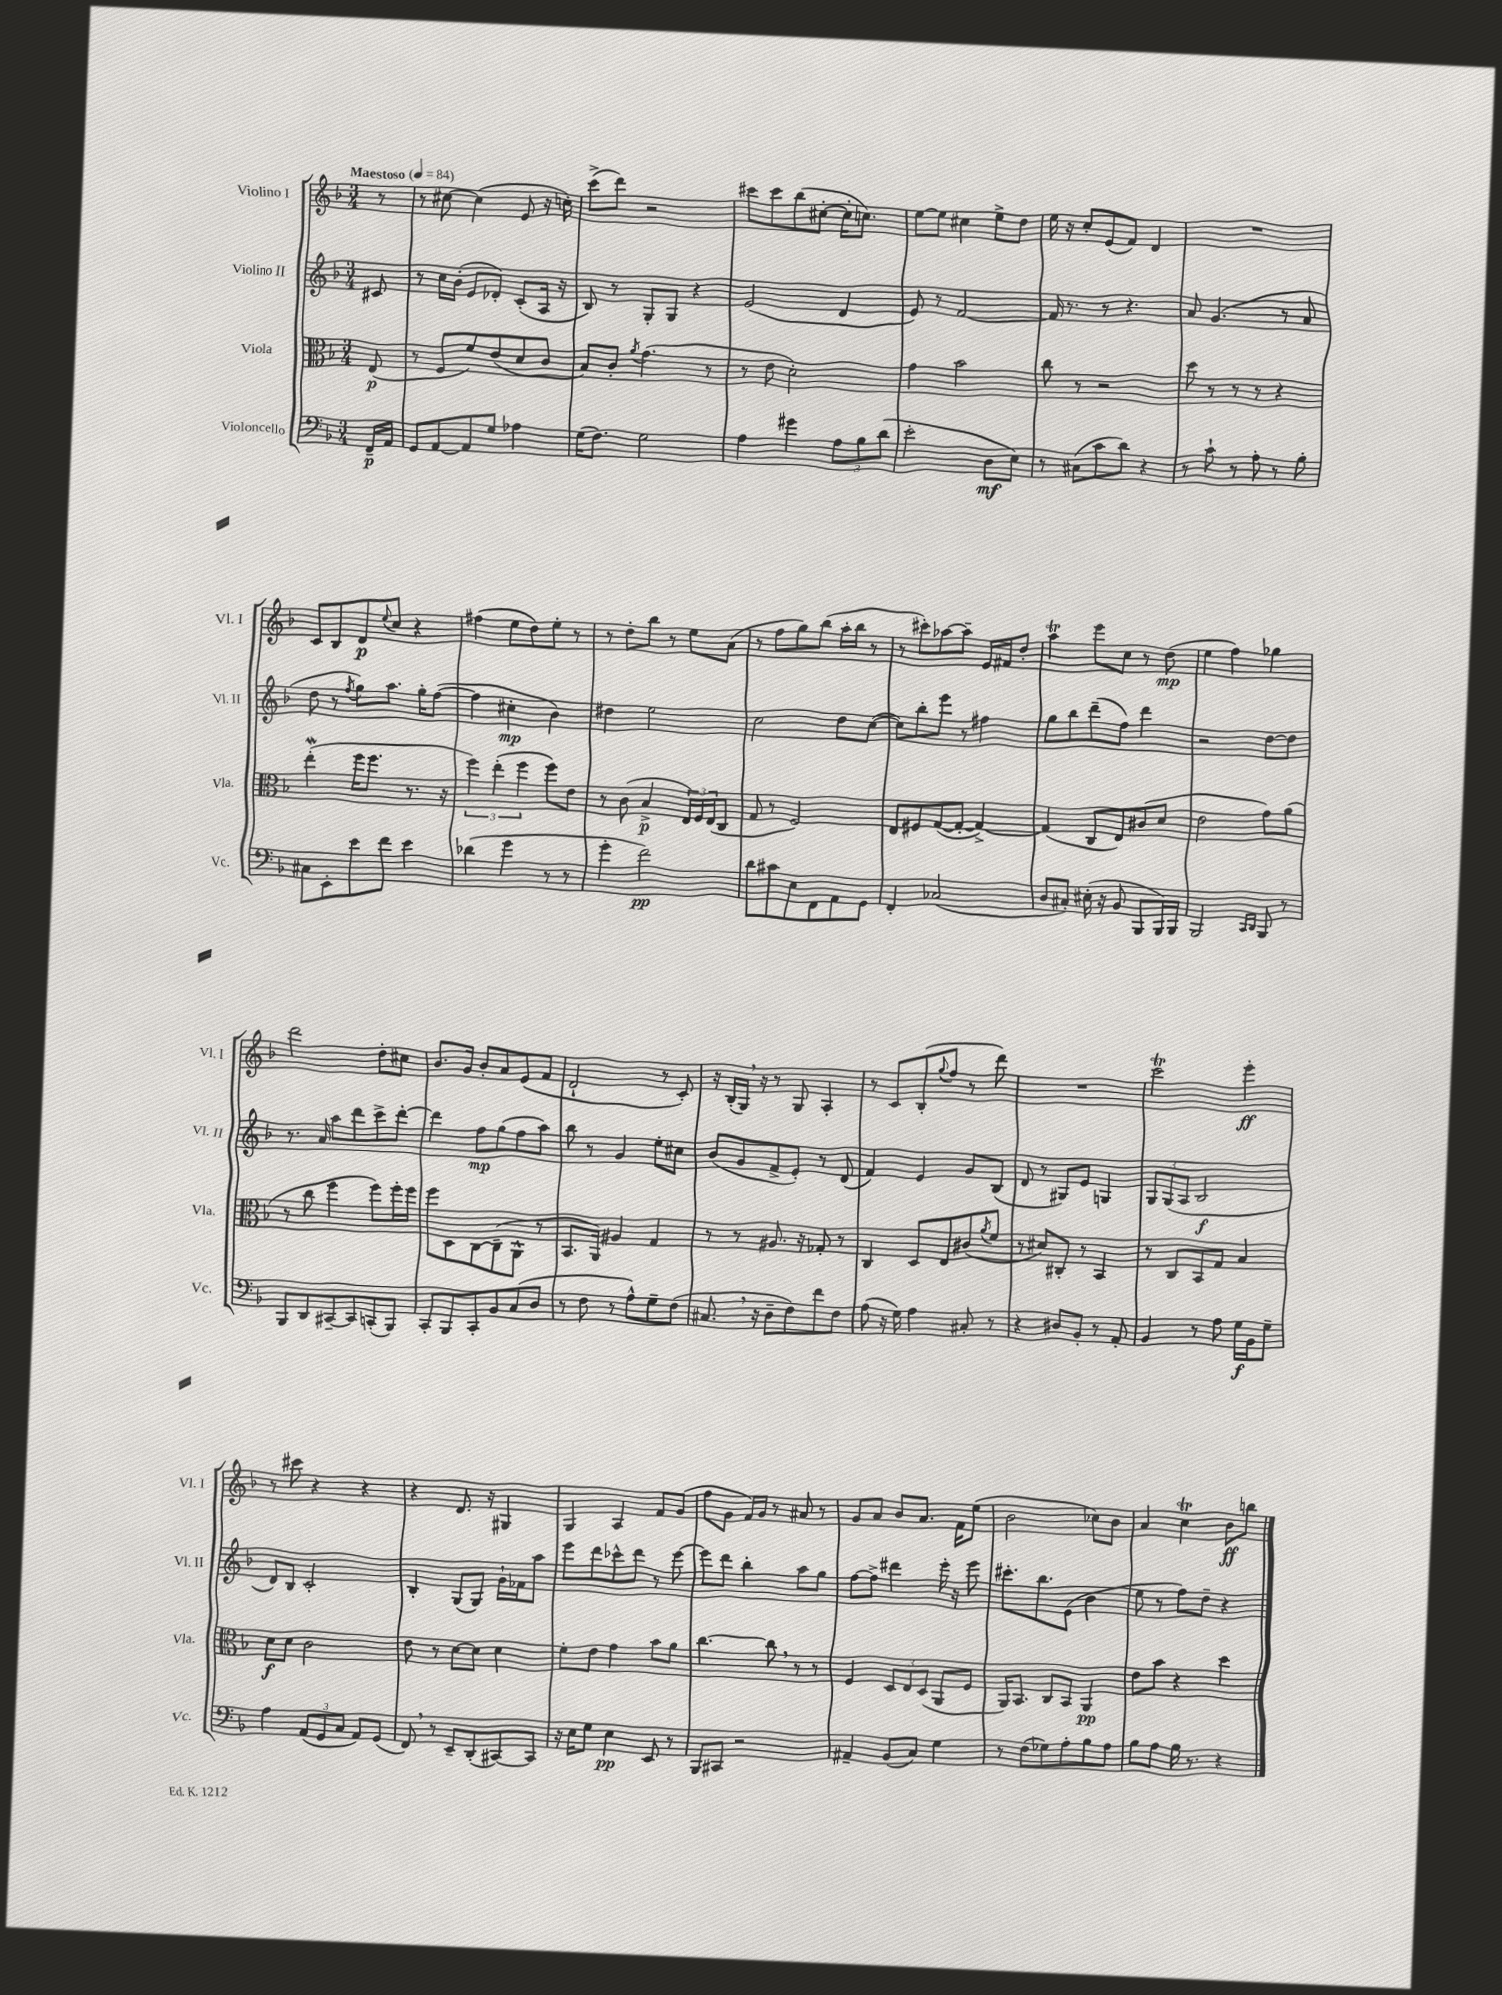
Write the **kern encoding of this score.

**kern	**dynam	**kern	**dynam	**kern	**dynam	**kern	**dynam
*part4	*part4	*part3	*part3	*part2	*part2	*part1	*part1
*staff4	*staff4	*staff3	*staff3	*staff2	*staff2	*staff1	*staff1
*I"Violoncello	*	*I"Viola	*	*I"Violino II	*	*I"Violino I	*
*I'Vc.	*	*I'Vla.	*	*I'Vl. II	*	*I'Vl. I	*
*clefF4	*	*clefC3	*	*clefG2	*	*clefG2	*
*k[b-]	*	*k[b-]	*	*k[b-]	*	*k[b-]	*
*M3/4	*	*M3/4	*	*M3/4	*	*M3/4	*
*MM84	*	*MM84	*	*MM84	*	*MM84	*
=	=	=	=	=	=	=	=
!	!	!	!	!	!	!LO:TX:a:B:t=Maestoso	!
16FF~/LL	p	(8E/	p	8c#X/	.	8r	.
16AA/JJ	.	.	.	.	.	.	.
=1	=1	=1	=1	=1	=1	=1	=1
8GG/L	.	8r	.	8r	.	8r	.
[8AA/	.	8F/L	.	16cc\LL	.	[8cc#X\	.
.	.	.	.	(16b-'\JJ	.	.	.
8AA/]	.	8f/)	.	8e/L	.	(4cc#\]	.
8G/J	.	(8e/	.	8d-X'/J)	.	.	.
4A-X\	.	8d/	.	(8c'/L	.	8e/	.
.	.	8c/J	.	16A/Jk	.	16r	.
.	.	.	.	16r	.	16ccn'\)	.
=2	=2	=2	=2	=2	=2	=2	=2
(16G\KL	.	8B-/L)	.	8B-/)	.	(8ccc^\L	.
8.F\J)	.	.	.	.	.	.	.
.	.	8c'/J	.	8r	.	8ddd\J)	.
.	.	8qa/	.	.	.	.	.
2G\	.	(4.g\	.	8G'/L	.	2r	.
.	.	.	.	8G/J	.	.	.
.	.	.	.	4r	.	.	.
.	.	8r	.	.	.	.	.
=3	=3	=3	=3	=3	=3	=3	=3
4A\	.	8r	.	(2e/	.	8ccc#X\L	.
.	.	8e\	.	.	.	8ccc#\	.
4g#X\	.	2d'\)	.	.	.	(8bb-\	.
.	.	.	.	.	.	[8cc#X'\J	.
12A\L	.	.	.	4d/	.	16cc#'\KL]	.
.	.	.	.	.	.	8.ccn\J)	.
12B-\	.	.	.	.	.	.	.
(12d\J	.	.	.	.	.	.	.
=4	=4	=4	=4	=4	=4	=4	=4
2e'\	.	4g\	.	8e/)	.	[8ee\L	.
.	.	.	.	8r	.	8ee\J]	.
.	.	2b-\	.	[2f/	.	4cc#X\	.
8D\L	mf	.	.	.	.	8ee^\L	.
8E\J)	.	.	.	.	.	8dd\J	.
=5	=5	=5	=5	=5	=5	=5	=5
8r	.	8cc\	.	16f/]	.	16ee\	.
.	.	.	.	8.r	.	16r	.
(8C#X\L	.	8r	.	.	.	8cc'/L	.
8c\	.	2r	.	8r	.	(8e/	.
8d\J)	.	.	.	4.r	.	8f/J)	.
4r	.	.	.	.	.	4d/	.
=6	=6	=6	=6	=6	=6	=6	=6
8r	.	8dd\	.	8a/	.	2.r	.
8c`\	.	8r	.	(4.g/	.	.	.
8r	.	8r	.	.	.	.	.
8A'\	.	8r	.	.	.	.	.
8r	.	4r	.	8r	.	.	.
8B-'\	.	.	.	8a/	.	.	.
!!LO:LB:g=z
=7	=7	=7	=7	=7	=7	=7	=7
8C#X\L	.	(4eeW'\	.	8dd\	.	8c/L	.
8EE'\	.	.	.	8r	.	8B-/	.
.	.	.	.	8qff/	.	.	.
8e\	.	16ff\KL	.	8gg\L)	.	8d/	p
.	.	8.ff\J	.	.	.	.	.
.	.	.	.	.	.	8qqee/	.
8f\J	.	.	.	8.aa\J	.	8cc/J	.
4e\	.	8.r	.	.	.	4r	.
.	.	.	.	16gg'\KL	.	.	.
.	.	.	.	([8ff\J	.	.	.
.	.	16r	.	.	.	.	.
=8	=8	=8	=8	=8	=8	=8	=8
(4d-X\	.	6ff\)	.	4ff\]	.	(4ff#X\	.
.	.	(6ee'\	.	.	.	.	.
4g\	.	.	.	4cc#X'\	mp	8ee\L	.
.	.	6ff\	.	.	.	.	.
.	.	.	.	.	.	8dd\)	.
8r	.	8ff\L)	.	4b-\)	.	8ee'\J	.
8r	.	8e\J	.	.	.	8r	.
=9	=9	=9	=9	=9	=9	=9	=9
4g'\	.	8r	.	4dd#X\	.	8r	.
.	.	(8c\	.	.	.	8dd'\L	.
2f\)	pp	4B-^/	p	2ee\	.	8bb-\J	.
.	.	.	.	.	.	8r	.
.	.	24E/LL)	.	.	.	8ee\L	.
.	.	24F/	.	.	.	.	.
.	.	(24E/J	.	.	.	.	.
.	.	8C/J	.	.	.	(8a\J	.
=10	=10	=10	=10	=10	=10	=10	=10
8d\L	.	8G/	.	2cc\	.	8r	.
8c#X\	.	8r	.	.	.	8ff\L	.
8E\	.	2F/)	.	.	.	8gg\)	.
8FF\	.	.	.	.	.	(8bb-\J	.
8AA\	.	.	.	8dd\L	.	16aa'\LL	.
.	.	.	.	.	.	16bb-\JJ	.
8GG\J	.	.	.	([8cc\J	.	8r	.
=11	=11	=11	=11	=11	=11	=11	=11
4FF'/	.	8E/L	.	8cc\L])	.	8r	.
.	.	8F#X/	.	8bb-'\	.	8ccc#X'\L)	.
(2C-X/	.	([8G/	.	8eee\J	.	[8aa-X\	.
.	.	8G'/J_	.	8r	.	8aa-~\J]	.
.	.	4G^/_)	.	4ff#X\	.	16e/LL	.
.	.	.	.	.	.	16f#X/J	.
.	.	.	.	.	.	8dd'/J	.
=12	=12	=12	=12	=12	=12	=12	=12
8D/L	.	(4G/]	.	8gg\L	.	4aat\	.
8C#X'/J)	.	.	.	8bb-\	.	.	.
(16E#X'\	.	8C/L	.	(8ddd~\	.	8eee\L	.
16r	.	.	.	.	.	.	.
8BB-/	.	8E/)	.	8ff\J)	.	8cc\J	.
8BBB-/L	.	(8c#X/	.	4ddd\	.	8r	.
16BBB-/L)	.	8d/J	.	.	.	(8dd\	mp
16BBB-/JJ	.	.	.	.	.	.	.
=13	=13	=13	=13	=13	=13	=13	=13
2BBB-/	.	2e\	.	2r	.	4ee\	.
.	.	.	.	.	.	4ff\)	.
16qqCC/LL	.	.	.	.	.	.	.
16qqDD/JJ	.	.	.	.	.	.	.
8BBB-/	.	8g\L)	.	[8dd\L	.	4gg-X\	.
8r	.	(8a\J	.	8dd\J]	.	.	.
!!LO:LB:g=z
=14	=14	=14	=14	=14	=14	=14	=14
8BBB-/L	.	8r	.	8.r	.	2ddd\	.
8DD/	.	8cc\	.	.	.	.	.
.	.	.	.	16a/	.	.	.
[8CC#X~/	.	4ff\	.	8aa\L	.	.	.
8CC#/]	.	.	.	8ddd\	.	.	.
(8CCn'/	.	8ff\L)	.	8ccc^\	.	8dd'\L	.
8BBB-/J)	.	16ff'\L	.	[8ddd'\J	.	8cc#X\J	.
.	.	16ff\JJ	.	.	.	.	.
=15	=15	=15	=15	=15	=15	=15	=15
8CC'/L	.	8ff\L	.	4ddd\]	.	8.b-/L	.
8BBB-/	.	8D\	.	.	.	.	.
.	.	.	.	.	.	16g/Jk	.
8CC'/	.	[8C\	.	8ff\L	mp	8b-'/L	.
8BB-/	.	(8C~\]	.	(8gg\	.	8a/	.
(8C/	.	8AA^^\J	.	8ff\	.	(8e/	.
8D/J	.	8r	.	8aa\J)	.	8f/J	.
=16	=16	=16	=16	=16	=16	=16	=16
8r	.	8.BB-/L	.	8bb-\	.	2d`/	.
8F\	.	.	.	8r	.	.	.
.	.	16AA/Jk)	.	.	.	.	.
8r	.	4A#X/	.	4g/	.	.	.
8A^^\L)	.	.	.	.	.	.	.
8G~\	.	4G/	.	8ee'\L	.	8r	.
(8F\J	.	.	.	8cc#X\J	.	8c'/)	.
=17	=17	=17	=17	=17	=17	=17	=17
8.C#X,/	.	8r	.	(8b-/L	.	16r	.
.	.	.	.	.	.	(16B-'/LL	.
.	.	8r	.	8g/	.	16G,/JJ)	.
16r	.	.	.	.	.	16r	.
8D~\L	.	8.A#X/	.	8f^/	.	8r	.
8F\)	.	.	.	8e'/J)	.	8G/	.
.	.	16r	.	.	.	.	.
8f\	.	8G-X'/	.	8r	.	4A'/	.
8F\J	.	8r	.	(8d/	.	.	.
=18	=18	=18	=18	=18	=18	=18	=18
(8A\	.	4C/	.	4f/)	.	8r	.
16r	.	.	.	.	.	8c/L	.
16G\)	.	.	.	.	.	.	.
4A\	.	8D/L	.	4e/	.	(8B-'/	.
.	.	.	.	.	.	8qqgg/	.
.	.	8E/	.	.	.	8ff/J	.
8C#X'/	.	(8c#X/	.	8g/L	.	8r	.
.	.	8qa/	.	.	.	.	.
8r	.	8f/J	.	(8B-/J	.	8ddd\)	.
=19	=19	=19	=19	=19	=19	=19	=19
4r	.	8r	.	8d/	.	2.r	.
.	.	8d#X/L)	.	8r	.	.	.
8D#X/L	.	8C#X'/J	.	8G#X/L)	.	.	.
8BB-'/J	.	8r	.	8e/J	.	.	.
8r	.	4BB-/	.	4Gn/	.	.	.
8AA'/	.	.	.	.	.	.	.
=20	=20	=20	=20	=20	=20	=20	=20
4BB-/	.	8r	.	12G/L	.	2cccT\	.
.	.	.	.	(12G/	.	.	.
.	.	8C/L	.	.	.	.	.
.	.	.	.	12A/J	.	.	.
8r	.	8BB-/	.	2B-/	f	.	.
8A\	.	8G/J	.	.	.	.	.
16G\LL	f	4B-/	.	.	.	4eee'\	ff
16BB-\J	.	.	.	.	.	.	.
8G~\J	.	.	.	.	.	.	.
!!LO:LB:g=z
=21	=21	=21	=21	=21	=21	=21	=21
4A\	.	8d\L	f	8d/L)	.	8r	.
.	.	8d\J	.	8B-/J	.	8ccc#X\	.
(12AA/L	.	2c\	.	2c'/	.	4r	.
12GG/	.	.	.	.	.	.	.
12C/J	.	.	.	.	.	.	.
8AA/L)	.	.	.	.	.	4r	.
(8GG/J	.	.	.	.	.	.	.
=22	=22	=22	=22	=22	=22	=22	=22
8FF,/)	.	8e\	.	4B-'/	.	4r	.
8r	.	8r	.	.	.	.	.
8EE~/L	.	[8d\L	.	(8G/L	.	8.d/	.
(8DD'/	.	8d\J]	.	8G/J)	.	.	.
.	.	.	.	.	.	16r	.
[8CC#X/)	.	4d\	.	16g`\LL	.	4G#X/	.
.	.	.	.	16f-X\J	.	.	.
8CC#/J]	.	.	.	8aa\J	.	.	.
=23	=23	=23	=23	=23	=23	=23	=23
16r	.	8f'\L	.	8eee\L	.	4G/	.
16E\KL	.	.	.	.	.	.	.
8G\J	.	8e\J	.	8ddd\	.	.	.
4E\	pp	4g\	.	8ccc-X^^\	.	4A/	.
.	.	.	.	8ddd\J	.	.	.
8EE/	.	8b-\L	.	8r	.	8f/L	.
8r	.	8a\J	.	[8eee\	.	(8g/J	.
=24	=24	=24	=24	=24	=24	=24	=24
8BBB-/L	.	[4.cc\	.	8eee\L]	.	8ff\L	.
8CC#X/J	.	.	.	8ddd\J	.	8g\J	.
2r	.	.	.	4bb-'\	.	16f/LL)	.
.	.	.	.	.	.	16g/JJ	.
.	.	8cc,\]	.	.	.	8r	.
.	.	8r	.	8aa\L	.	8a#X/	.
.	.	8r	.	8gg\J	.	8r	.
=25	=25	=25	=25	=25	=25	=25	=25
4AA#X~/	.	4F/	.	[8ff\L	.	8g/L	.
.	.	.	.	8ff^\J]	.	8a/J	.
(8BB-/L	.	12D/L	.	4ddd#X\	.	8b-/L	.
.	.	12E/	.	.	.	.	.
8C/J)	.	.	.	.	.	8.a/J	.
.	.	(12D/J	.	.	.	.	.
4G\	.	8AA/L	.	16eee'\	.	.	.
.	.	.	.	16r	.	16f\KL	.
.	.	8F/J	.	8eee\	.	(8ee\J	.
=26	=26	=26	=26	=26	=26	=26	=26
8r	.	16AA/KL)	.	8.ccc#X'\L	.	2b-\	.
.	.	8.BB-/J	.	.	.	.	.
(8F\L	.	.	.	.	.	.	.
.	.	.	.	8.bb-\	.	.	.
8G-X\)	.	8C/L	.	.	.	.	.
8A'\	.	8BB-/J	.	(8e\J	.	.	.
8B-\	.	4AA/	pp	4b-\	.	8cc-X\L)	.
8A\J	.	.	.	.	.	8b-\J	.
=27	=27	=27	=27	=27	=27	=27	=27
8B-\L	.	8e\L	.	8ee\	.	4a/	.
8A\J	.	8b-\J	.	8r	.	.	.
16B-\	.	4r	.	8ff\L)	.	4ccT\	.
8.r	.	.	.	.	.	.	.
.	.	.	.	8dd~\J	.	.	.
4r	.	4dd\	.	4r	.	8b-\L	ff
.	.	.	.	.	.	8bbn\J	.
==	==	==	==	==	==	==	==
*-	*-	*-	*-	*-	*-	*-	*-
